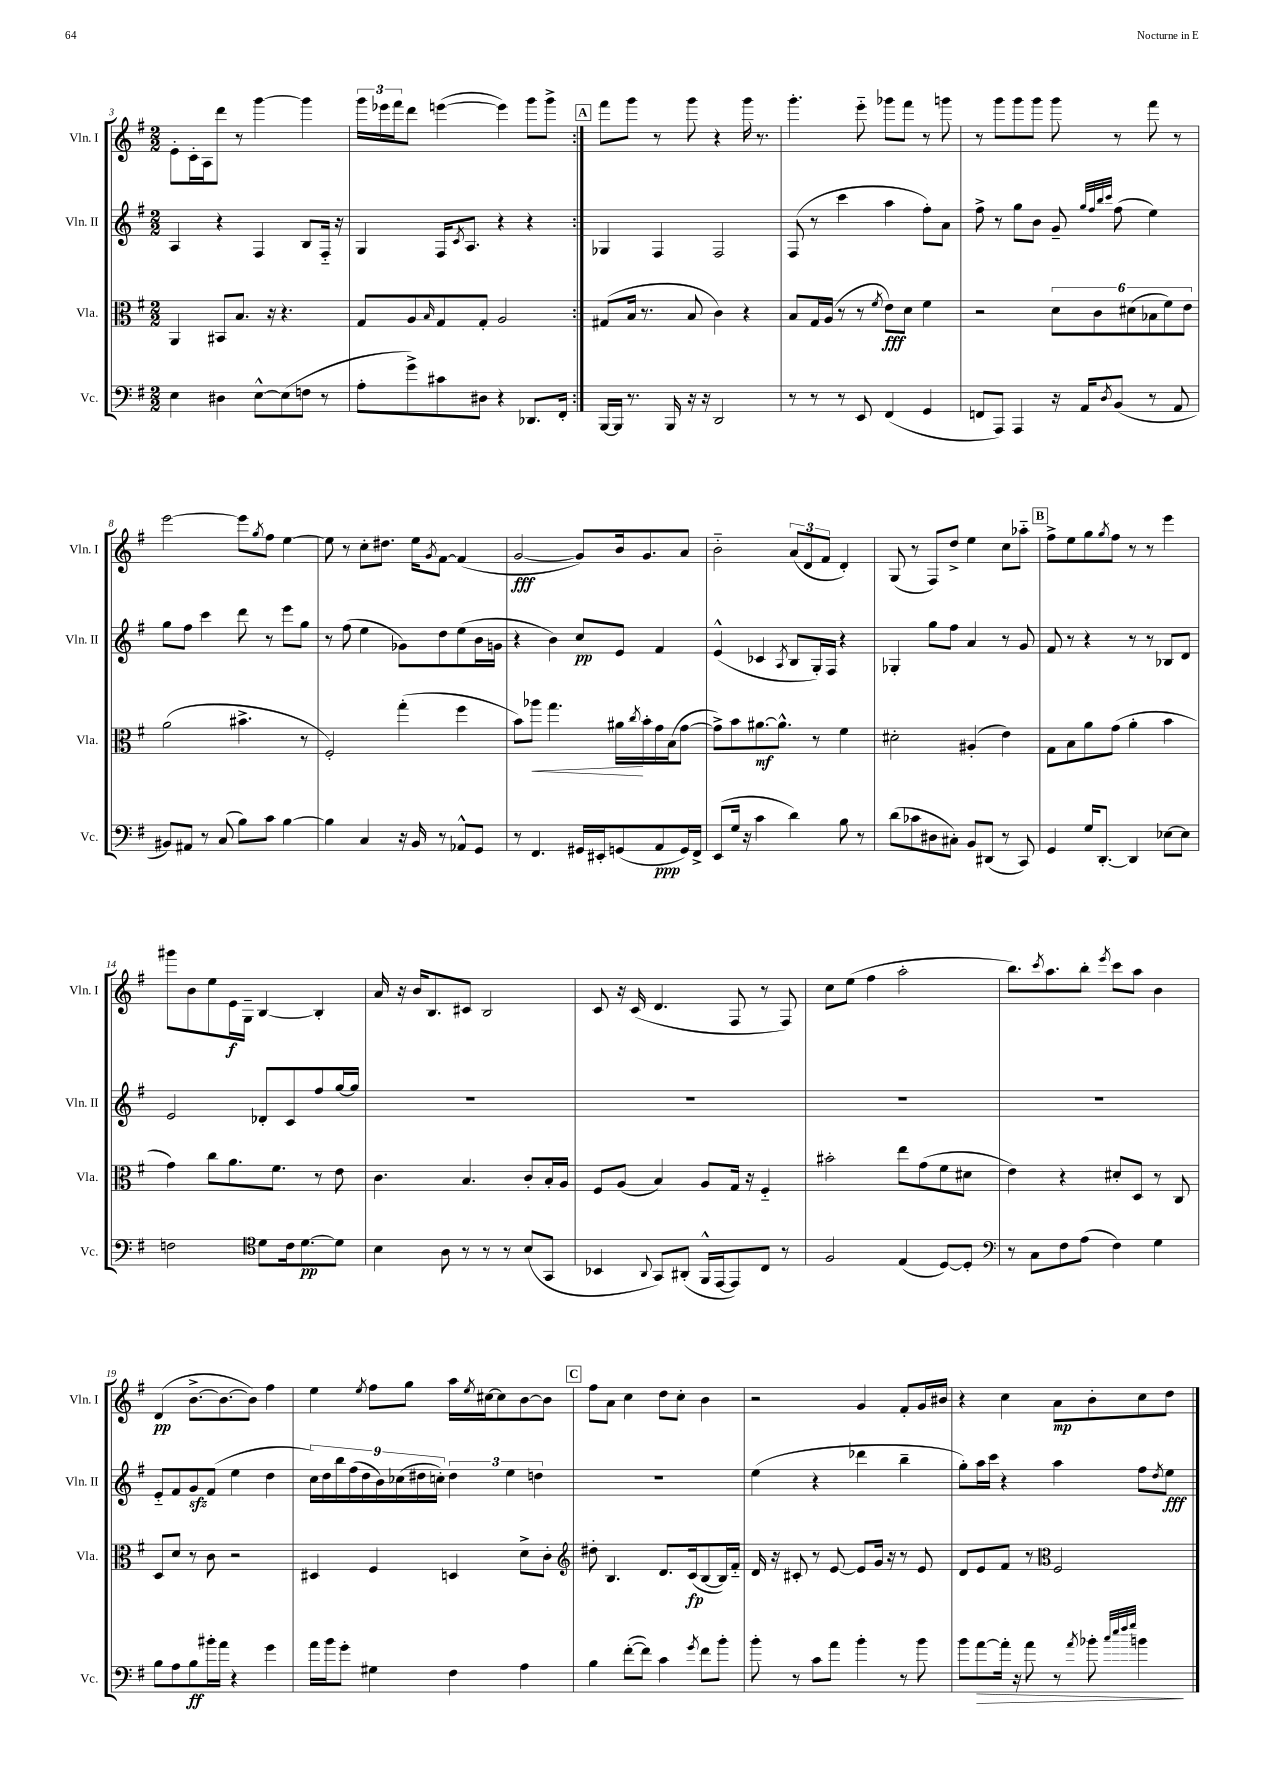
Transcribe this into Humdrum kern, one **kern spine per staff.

**kern	**kern	**kern	**kern
*staff4	*staff3	*staff2	*staff1
*clefF4	*clefC3	*clefG2	*clefG2
*k[f#]	*k[f#]	*k[f#]	*k[f#]
*M2/2	*M2/2	*M2/2	*M2/2
4E	4AA	4A	8e'
.	.	.	16c'
.	.	.	16A
4D#	8BB#	4r	8ddd
.	8.B	.	8r
[8E^^	.	4F#	[4ggg
.	16r	.	.
(8E]	4.r	.	.
8F	.	8B	4ggg]
8r	.	16F#'~	.
.	.	16r	.
=	=	=	=
8A'	8G	4G	24ggg
.	.	.	24eee-
.	.	.	24fff#
8g^)	8A	.	8ddd
.	16qqB	.	.
8c#	8G	16F#	([4eee
.	.	8qc	.
.	.	8.A	.
8D#	8G'	.	.
4r	2A	4r	4eee])
8.DD-	.	4r	8ggg
.	.	.	8ggg^
16FF#'	.	.	.
=:|!	=:|!	=:|!	=:|!
[16BBB	(8G#	4G-	8fff#
16BBB]	.	.	.
8.r	16B	.	8ggg
.	8.r	.	.
.	.	4F#	8r
16BBB	.	.	.
16r	8B	.	8ggg
16r	.	.	.
2DD	4c)	2F#	4r
.	4r	.	16ggg
.	.	.	8.r
=	=	=	=
8r	8B	(8F#	4.ggg'
8r	16G	8r	.
.	(16A	.	.
8r	8r	4ccc	.
8EE	8r	.	8eee'~
.	8qf#	.	.
(4FF#	8e)	4aa	8ggg-
.	8d	.	8fff#
4GG	4f#	8ff#')	8r
.	.	8a	8ggg
=	=	=	=
8FF	2r	8ff#^	8r
8AAA)	.	8r	8ggg
4AAA	.	8gg	8ggg
.	.	8b	8ggg
16r	12d	8g~	8ggg
16AA	.	.	.
.	12c	.	.
.	.	32qqgg	.
.	.	32qqff#	.
.	.	32qqbb	.
8qD	.	32qqccc	.
(8BB	.	(8ff#	8r
.	(12d#	.	.
8r	12B-	4ee)	8fff#
.	12f#)	.	.
8AA	.	.	8r
.	12e	.	.
=	=	=	=
8BB#)	(2a	8gg	[2eee
8AA#	.	8ff#	.
8r	.	4ccc	.
(8C	.	.	.
8B)	4.b#^	8ddd	8eee]
.	.	.	8qgg
8c	.	8r	8ff#
[4B	.	8eee	[4ee
.	8r	8gg	.
=	=	=	=
4B]	2F#')	8r	8ee]
.	.	(8ff#	8r
4C	.	4ee	8cc'
.	.	.	8.dd#
16r	(4gg'	8g-)	.
16BB	.	.	16ee
.	.	.	8qg
8r	.	8dd	[8f#
8AA-^^	4ff#	(8ee	(4f#]
8GG	.	16b	.
.	.	16g	.
=	=	=	=
8r	8b)	4r	[2g
4.FF#	8aa-	.	.
.	4.gg	4b)	.
16GG#	.	8cc	8g])
16EE#'	.	.	.
(8GG	16a#	8e	16b
.	8qcc	.	.
.	16b'	.	8.g
8AA	16g	4f#	.
.	(16B	.	.
16GG)	[8g	.	8a
16FF#^	.	.	.
=	=	=	=
(8EE	8g^])	(4e^^	2b'~
16G	8b	.	.
16r	.	.	.
4c	[8.a#	4c-	.
.	8.a#^^]	.	.
.	.	8qA	.
4d)	.	8B	(12a
.	.	.	12d
.	8r	16G')	.
.	.	.	12f#
.	.	16F#	.
8B	4f#	4r	4d')
8r	.	.	.
=	=	=	=
(8d	2d#'	4G-'	(8G
8c-	.	.	8r
8D#	.	8gg	8F#)
8C#')	.	8ff#	8dd^
8BB	(4A#'	4a	4ee
(8DD#	.	.	.
8r	4e)	8r	8cc
8CC)	.	8g	8aa-'~
=	=	=	=
4GG	8G	8f#	8ff#^
.	8B	8r	8ee
16G	8a	4r	8gg
[8.DD'	.	.	.
.	.	.	8qgg
.	(8g	.	8ff#
4DD]	4a'	8r	8r
.	.	8r	8r
[8E-	4b	8B-	4eee
8E-]	.	8d	.
=	=	=	=
2F	4g)	2e	8ggg#
.	.	.	8b
.	8cc	.	8ee
.	8.a	.	16e
.	.	.	16G~
*clefC4	*	*	*
8d	.	8d-'	[4B
.	8.f#	.	.
16c	.	8c	.
[8.d	.	.	.
.	8r	8ff#	4B']
8d]	8e	[16gg	.
.	.	16gg]	.
=	=	=	=
4B	4.c	1r	16a
.	.	.	16r
.	.	.	16b
.	.	.	8.B
8A	.	.	.
8r	4.B	.	8c#
8r	.	.	2B
8r	.	.	.
(8B	8c'	.	.
8GG	16B'	.	.
.	16A	.	.
=	=	=	=
4BB-	8F#	1r	8c
.	(8A	.	16r
.	.	.	(16c
8qqAA	.	.	.
8GG)	4B)	.	4.d
(8AA#'	.	.	.
16FF#^^	8A	.	.
[16EE	.	.	.
8EE])	16G	.	8F#
.	16r	.	.
8C	4F#'~	.	8r
8r	.	.	8F#)
=	=	=	=
2F#	2b#'	1r	8cc
.	.	.	(8ee
.	.	.	4ff#
(4E	8ee	.	2aa'
.	(8g	.	.
[8D)	8f#	.	.
8D']	8d#	.	.
=	=	=	=
*clefF4	*	*	*
8r	4e)	1r	8.bb)
8C	.	.	.
.	.	.	8qccc
.	.	.	8.aa
8F#	4r	.	.
(8A	.	.	8bb'
.	.	.	8qeee
4F#)	8d#'	.	8ccc
.	8D	.	8aa
4G	8r	.	4b
.	8C	.	.
=	=	=	=
8B	8D	8e'~	(4d
8A	8d	8f#	.
8B	8r	8g	[8.b^
16b#'	8c	(8f#	.
16a	.	.	8.b_
4r	2r	4ee	.
.	.	.	8b])
4g	.	4dd	4ff#
=	=	=	=
16a	4D#	18cc)	4ee
.	.	18dd	.
16b	.	.	.
.	.	18bb	.
8g'	.	.	.
.	.	(18ff#	.
.	.	18dd	.
.	.	.	8qee
4G#	4F#	.	8ff#
.	.	18b)	.
.	.	(18cc-	.
.	.	.	8gg
.	.	18dd#	.
.	.	18cc')	.
4F#	4D	6dd#	16aa
.	.	.	8qee
.	.	.	[16cc#
.	.	.	8cc#]
.	.	6ee	.
4A	8d^	.	[8b
.	.	6dd	.
.	8c'	.	8b]
=	=	=	=
*	*clefG2	*	*
4B	8dd#'	1r	8ff#
.	4.B	.	8a
([8f#'	.	.	4cc
8f#])	.	.	.
4c	8.d	.	8dd
.	.	.	8cc'
.	(16c	.	.
8qg	.	.	.
8f#	[8B	.	4b
8b'	16B])	.	.
.	16f#'~	.	.
=	=	=	=
8b'	16d	(4ee	2r
.	16r	.	.
8r	8c#'	.	.
8c	8r	4r	.
8a	[8e	.	.
4b'	8e]	4ddd-	4g
.	16g	.	.
.	16r	.	.
8r	8r	4bb~	8f#'
8b	8e	.	16g
.	.	.	16b#
=	=	=	=
8b	8d	8gg')	4r
[8a	8e	16aa	.
.	.	16ccc	.
16a']	8f#	4r	4cc
16r	.	.	.
8a	8r	.	.
*	*clefC3	*	*
8r	2F#	4aa	8a
8qa	.	.	.
8b-'	.	.	8b'
32qqcc	.	.	.
32qqee	.	.	.
32qqff#	.	.	.
32qqgg	.	.	.
4b	.	8ff#	8cc
.	.	8qdd	.
.	.	8ee	8dd
==	==	==	==
*-	*-	*-	*-
